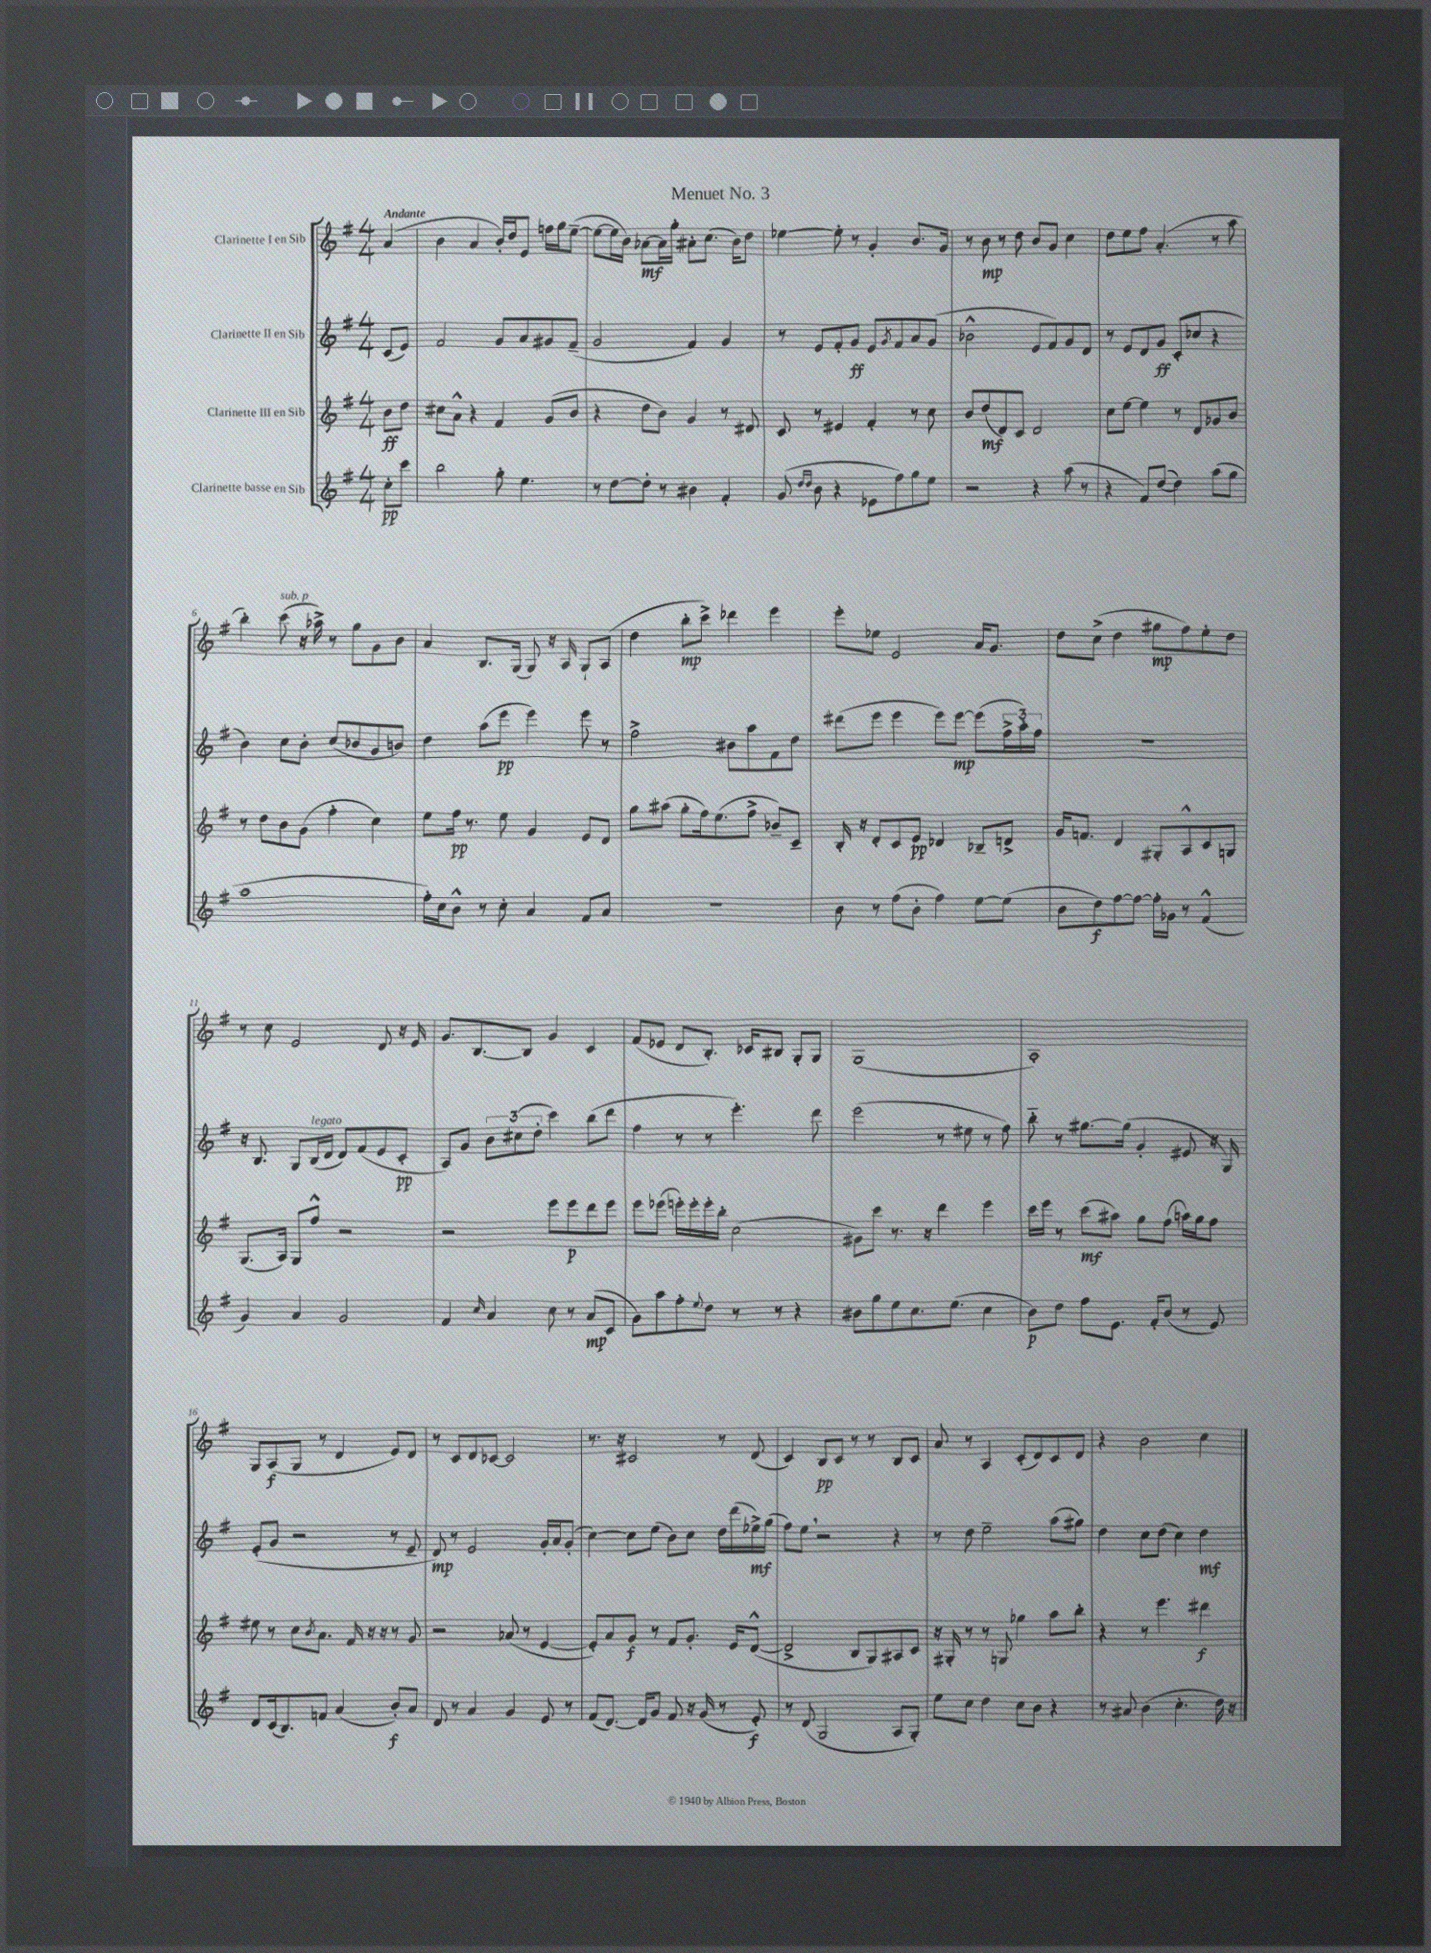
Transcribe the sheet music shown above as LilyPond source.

\header { title = "Menuet No. 3" }
<<
\new StaffGroup <<
\new Staff = "s0" \with { instrumentName = "Clarinette I en Sib" } {
    \clef treble \key g \major \numericTimeSignature \time 4/4 \partial 4 \tempo "Andante"
    a'4( |
    b'4 a'4 b'16-.) d''16 e'8 f''16 g''16 e''8~--( |
    e''8~ e''16 b'16) aes'8~\mf aes'16 g''16-. ais'8-. c''8.( b'16) d''8 |
    ees''4~ ees''8-. r8 g'4-. b'8. g'16 |
    r8 b'8\mp r8 d''8 b'8 g'8 c''4 |
    d''8 e''8 fis''8 a'4.-.( r8 a''8 |
    b''4-.) c'''8^\markup { \italic "sub. p" }( r16 aes''16->) r8 g''8 g'8 b'8 |
    a'4 b8. g16( g8) r16 a16 g8-! a8( |
    d''4 b''8-.\mp c'''8->) des'''4 e'''4 |
    e'''8-. ees''8 e'2 a'16 g'8. |
    d''8 c''8->( d''4 gis''8\mp fis''8) e''8-. d''8 |
    r8 c''8 e'2 d'8 r16 e'16 |
    g'8. b8.~ b8 g'4 c'4 |
    fis'8( ees'8 d'8 b8.-.) ces'16 bis8 g8-. g8 |
    g1( |
    a1-.) |
    g8 a8\f( g8 r8 d'4 e'8) d'8 |
    r8 c'8 d'8 ces'8~ ces'2 |
    r8. r16 cis'2 r8 d'8( |
    c'4) b8\pp c'8 r8 r8 b8 c'8 |
    a'8 r8 a4 c'8-.( d'8) c'8 d'8 |
    r4 b'2 c''4 \bar "|." |
}
\new Staff = "s1" \with { instrumentName = "Clarinette II en Sib" } {
    \clef treble \key g \major \numericTimeSignature \time 4/4 \partial 4
    c'8( e'8) |
    fis'2 g'8 a'8 gis'8 fis'8--( |
    g'2 fis'4) g'4 |
    r8 e'8 fis'8-. g'8\ff e'8 \acciaccatura { g'8 } fis'8 a'8 g'8( |
    bes'2-^ e'8 fis'8) g'8 d'8 |
    r8 e'8 d'8 g'8\ff c'8-.( ces''8 r4 |
    b'4) c''8 b'8-. c''8( bes'8 g'8 b'8) |
    d''4 a''8( e'''8\pp e'''4) e'''8 r8 |
    fis''2-> bis'8 a''8 fis'8 d''8 |
    dis'''8( e'''8 e'''4 e'''8) e'''8~\mp e'''8( \tuplet 3/2 { fis''16-> a''16-.) fis''16 } |
    R1 |
    r16 b8. g8 b16^\markup { \italic "legato" }( d'16 d'8) fis'8( e'8 c'8-.\pp |
    a8) g'8 \tuplet 3/2 { b'8 cis''8( d''8-. } c'''4) b''8( d'''8 |
    fis''4 r8 r8 e'''4.-.) d'''8 |
    e'''2( r8 eis''8 r8 fis''8) |
    b''8-_ r8 gis''8.~ gis''16( g'4-. eis'8 r16 g16) |
    e'8-.( g'8 r2 r8 e'8-- |
    d'8\mp) r8 e'2 g'16-. a'16 g'8-.( |
    c''4~) c''8 e''8( b'8) c''8 d''16 d'''16( ees''16->\mf) g''16( |
    fis''8) e''8 \breathe r2 r4 |
    r8 d''8 e''2-- a''8( gis''8) |
    d''4 c''8 d''8( c''4) d''4\mf \bar "|." |
}
\new Staff = "s2" \with { instrumentName = "Clarinette III en Sib" } {
    \clef treble \key g \major \numericTimeSignature \time 4/4 \partial 4
    b'8\ff d''8 |
    cis''8 a'8-^ r4 fis'4 g'8( b'8 |
    r4 d''8 b'8) g'4 r8 dis'8 |
    c'8 r8 eis'4 fis'4-. r8 c''8 |
    b'8 d''8\mf( d'8) c'8 d'2 |
    c''8 e''8~ e''4 r8 d'8 ges'8 b'8 |
    r8 d''8 b'8 g'8( fis''4-. c''4) |
    e''8 fis''16\pp r8. e''8 g'4 e'8 d'8 |
    g''8 ais''8( g''8-. fis''16) e''8.( fis''8-> bes'8--) c'8-- |
    b16-. r16 d'8-. c'8 e'8\pp des'4 bes8-- d'8-> |
    g'16 f'8. d'4 gis8-. a8-^ c'8 g8 |
    g8.( a16) g8 fis''8-^ r2 |
    r2 e'''8 e'''8\p d'''8 e'''8 |
    e'''8 ees'''8( e'''16-.) e'''16-. e'''16-. b''16-. c''2( |
    gis'8) c'''8 r8. r16 d'''4 e'''4 |
    c'''16 e'''16 r8 c'''8\mf( ais''8) g''8 fis''8( a''16) g''16 fis''8 |
    eis''8 r8 c''8 \acciaccatura { b'8 } a'8. fis'16 r16 r16 r8 g'8 |
    r2 aes'8( r8 e'4~ |
    e'8-.) a'8 g'8\f r8 fis'8 g'8.-. e'16 d'8~-^( |
    d'2-> b8 g8) ais8 c'8 |
    r16 gis16-. r8 r8 g8 ges''4 a''8 b''8-. |
    r4 r8 e'''4. dis'''4\f \bar "|." |
}
\new Staff = "s3" \with { instrumentName = "Clarinette basse en Sib" } {
    \clef treble \key g \major \numericTimeSignature \time 4/4 \partial 4
    c''8-.\pp c'''8 |
    b''2 g''8-. e''4. |
    r8 d''8~ d''8-. r8 bis'4 fis'4-. |
    g'8( \grace { d''16 d''16 } b'8 r4 ees'8 fis''8) g''8 e''8 |
    r2 r4 a''8( r8 |
    r4 fis'8) d''8~( d''4) a''8( g''8 |
    a''1 |
    fis''16-.) c''16 b'8-^ r8 c''8-. a'4 fis'8 a'8 |
    R1 |
    b'8 r8 fis''8( b'8-. fis''4) e''8~ e''8( |
    b'8 d''8\f) fis''8~ fis''8~ fis''16-. ges'16 r8 fis'4-^( |
    g'4) a'4 g'2 |
    fis'4 \grace { c''16 } a'4 c''8 r8 a'8\mp( c'8 |
    g'8) a''8 fis''8-. \appoggiatura { e''8 } d''8 r8 r8 r4 |
    bis'8 g''8 e''8 c''8. e''8.( c''4 |
    b'8\p) d''8 fis''8 e'8. fis'16-. b'8( r8 e'8) |
    d'8 c'16( b8.) f'8 a'4( b'8-.\f) a'8 |
    d'8 r8 a'4 g'4 e'8 r8 |
    fis'8( d'8.~) d'16 g'8 fis'8 r16 g'16( r8 e'8-.\f) |
    r8 d'8( g2 a8 g8-.) |
    e''8 c''8 d''4 c''8 b'8 r4 |
    r8 ais'8 b'4( c''4.-. d''16) r16 \bar "|." |
}
>>
>>
